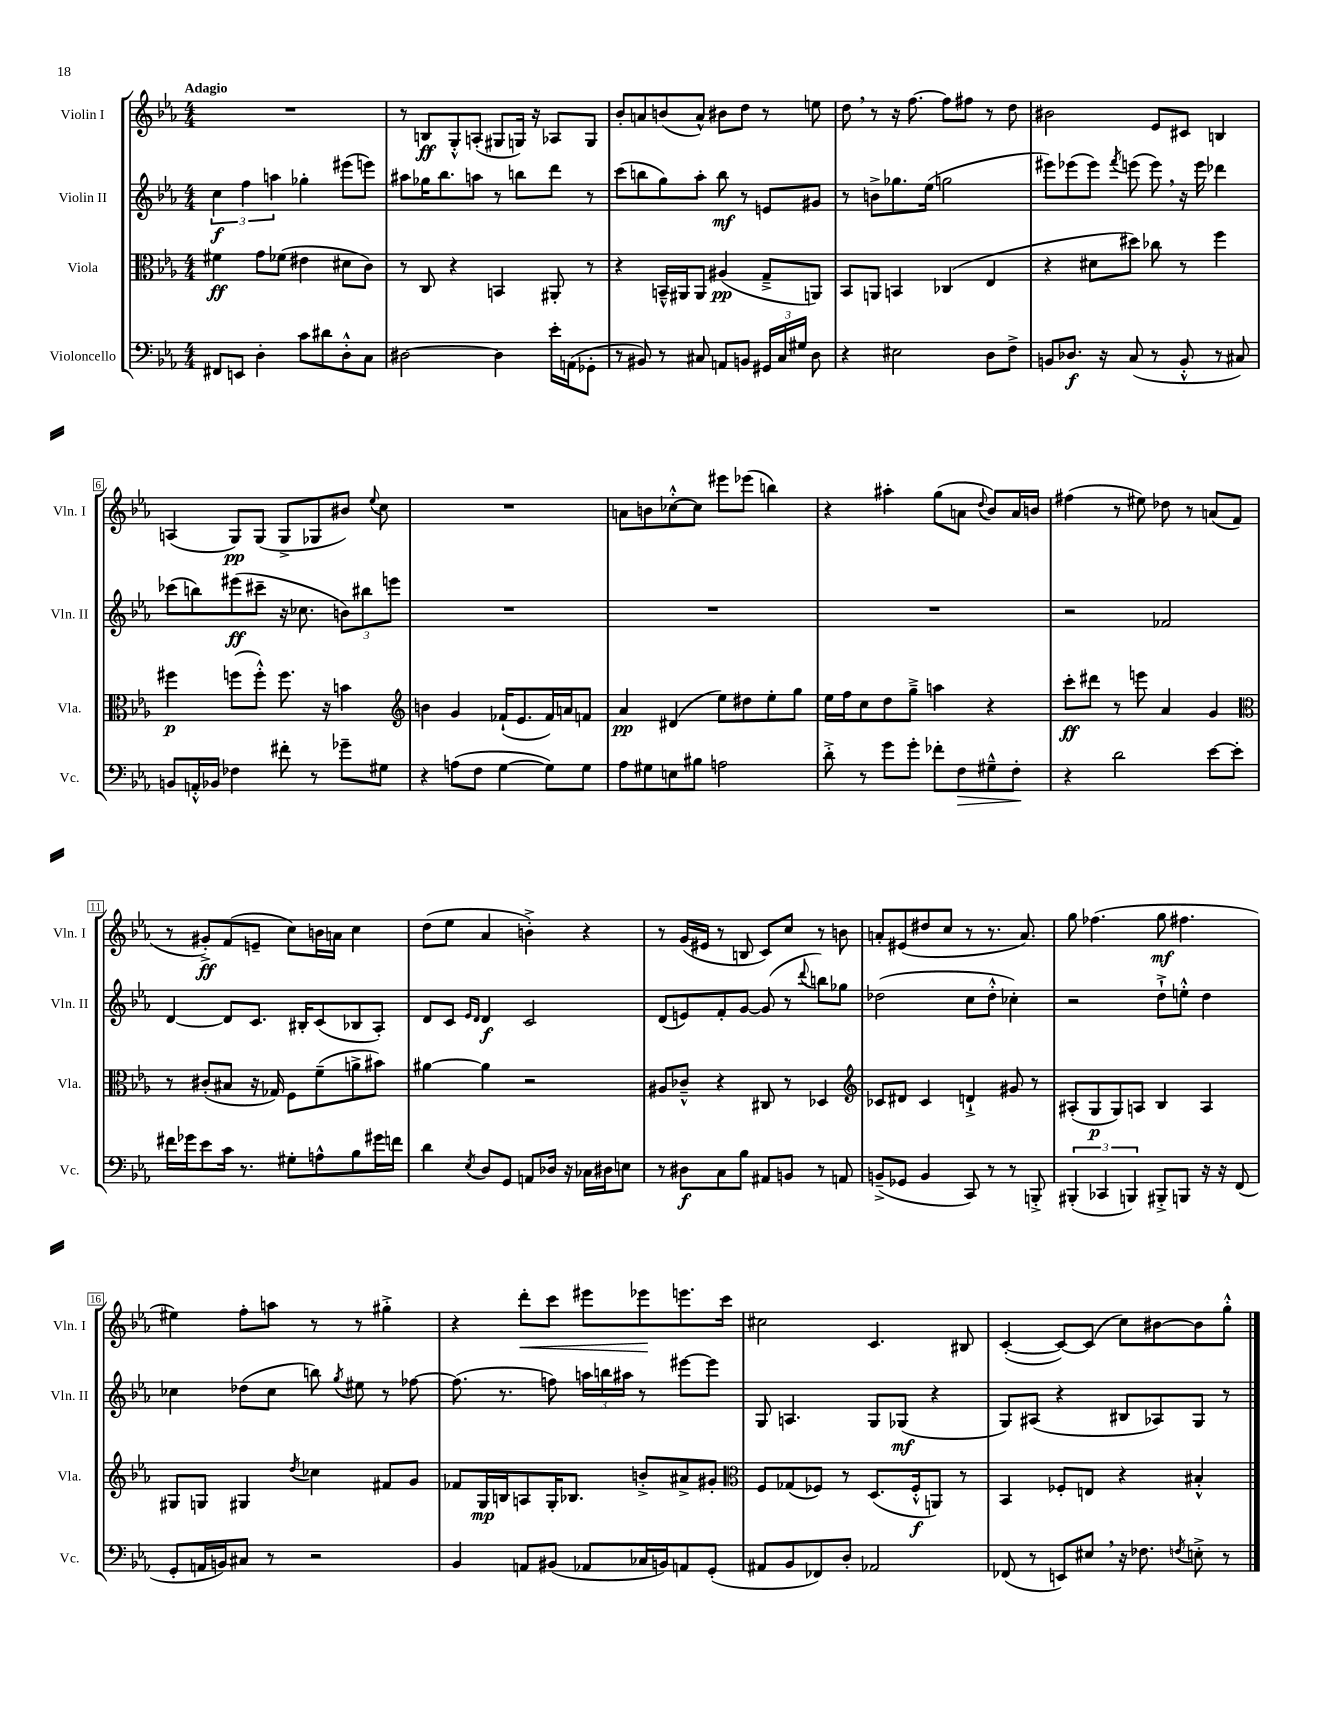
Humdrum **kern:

**kern	**dynam	**kern	**dynam	**kern	**dynam	**kern	**dynam
*part4	*part4	*part3	*part3	*part2	*part2	*part1	*part1
*staff4	*staff4	*staff3	*staff3	*staff2	*staff2	*staff1	*staff1
*I"Violoncello	*	*I"Viola	*	*I"Violin II	*	*I"Violin I	*
*I'Vc.	*	*I'Vla.	*	*I'Vln. II	*	*I'Vln. I	*
*clefF4	*	*clefC3	*	*clefG2	*	*clefG2	*
*k[b-e-a-]	*	*k[b-e-a-]	*	*k[b-e-a-]	*	*k[b-e-a-]	*
*M4/4	*	*M4/4	*	*M4/4	*	*M4/4	*
=1	=1	=1	=1	=1	=1	=1	=1
!	!	!	!	!	!	!LO:TX:a:B:t=Adagio	!
8FF#X/L	.	4f#X\	ff	6cc\	f	1r	.
8EEn/J	.	.	.	.	.	.	.
.	.	.	.	6ff\	.	.	.
4D'\	.	8g\L	.	.	.	.	.
.	.	.	.	6aan\	.	.	.
.	.	(8f-X\J	.	.	.	.	.
8c\L	.	4e#X\	.	4gg-X'\	.	.	.
8d#X\	.	.	.	.	.	.	.
8D'^^\	.	8d#X\L	.	(8eee#X\L	.	.	.
8C\J	.	8c\J)	.	8eeen\J)	.	.	.
=2	=2	=2	=2	=2	=2	=2	=2
[2D#X\	.	8r	.	8aa#X\L	.	8r	.
.	.	8C/	.	16gg-X\K	.	8Bn/L	ff
.	.	.	.	8.bb-\	.	.	.
.	.	4r	.	.	.	8G'^^/	.
.	.	.	.	8aan\J	.	(8An'/J	.
4D#\]	.	4BBn/	.	8r	.	8G#X/L	.
.	.	.	.	8bbn\L	.	16Gn/Jk)	.
.	.	.	.	.	.	16r	.
16e-'\LL	.	8AA#X'/	.	8ddd\J	.	8A-X/L	.
(16AAn\J	.	.	.	.	.	.	.
8GG-X'\J	.	8r	.	8r	.	8G/J	.
=3	=3	=3	=3	=3	=3	=3	=3
8r	.	4r	.	(8ccc\L	.	8b-'/L	.
8BB#X/)	.	.	.	8bbn\	.	8an/	.
8r	.	16BBn~^^/LL	.	8gg\)	.	(8bn/	.
.	.	16AA#X/J	.	.	.	.	.
8C#X/	.	8AA#/J	.	8aa-'\J	.	8a^^/J)	.
8AAn/L	.	(4A#X/	pp	8bb\	mf	8b#X\L	.
8BBn/J	.	.	.	8r	.	8dd\J	.
24GG#X/LL	.	8G~^/L	.	8en/L	.	8r	.
24C#/	.	.	.	.	.	.	.
24G#X/JJ	.	.	.	.	.	.	.
8D\	.	8AAn/J)	.	8g#X/J	.	8een\	.
=4	=4	=4	=4	=4	=4	=4	=4
4r	.	8BB-/L	.	8r	.	8dd,\	.
.	.	8AAn/J	.	8bn^\L	.	8r	.
2E#X\	.	4BBn/	.	8.gg-X\	.	16r	.
.	.	.	.	.	.	[8.ff\	.
.	.	.	.	(16ee-\Jk	.	.	.
.	.	(4C-X/	.	2ggn\	.	8ff\L]	.
.	.	.	.	.	.	8ff#X\J	.
8D\L	.	4E-/	.	.	.	8r	.
8F^\J	.	.	.	.	.	8dd\	.
=5	=5	=5	=5	=5	=5	=5	=5
8BBn/L	.	4r	.	8eee#X\L)	.	2b#X\	.
8.D-X/J	f	.	.	(8eee-X\	.	.	.
.	.	8d#X\L	.	8eee-\J)	.	.	.
16r	.	.	.	.	.	.	.
.	.	.	.	8qfff/	.	.	.
(8C/	.	8dd#X\J)	.	(8eeen\	.	.	.
8r	.	8cc-X\	.	8eee,\)	.	8e-/L	.
8BB'^^/	.	8r	.	16r	.	8c#X/J	.
.	.	.	.	16eee\	.	.	.
8r	.	4ff\	.	4ddd-X\	.	4Bn/	.
8C#X/)	.	.	.	.	.	.	.
!!LO:LB:g=z
=6	=6	=6	=6	=6	=6	=6	=6
8BBn/L	.	4ff#X\	p	(8ccc-X\L	.	(4An/	.
16AAn'^^/L	.	.	.	8bbn\)	.	.	.
16BB-X/JJ	.	.	.	.	.	.	.
4F-X\	.	(8ffn\L	.	(8eee#X\	ff	8G/L)	pp
.	.	8ff'^^\J)	.	8ccc#X~\J	.	(8G/J	.
8f#X'\	.	8.ff\	.	16r	.	8G^/L	.
.	.	.	.	8.cc-X\	.	.	.
8r	.	.	.	.	.	8G-X/	.
.	.	16r	.	.	.	.	.
8g-X~\L	.	4bn\	.	12bn\L)	.	8b#X/J)	.
.	.	.	.	12bb#X\	.	.	.
.	.	.	.	.	.	8qqee-/	.
8G#X\J	.	.	.	.	.	8cc\	.
.	.	.	.	12eeen\J	.	.	.
=7	=7	=7	=7	=7	=7	=7	=7
*	*	*clefG2	*	*	*	*	*
4r	.	4bn\	.	1r	.	1r	.
(8An\L	.	4g/	.	.	.	.	.
8F\J	.	.	.	.	.	.	.
[4G\	.	(16f-X`/KL	.	.	.	.	.
.	.	8.e-/	.	.	.	.	.
8G\L])	.	16f-/L)	.	.	.	.	.
.	.	16an/J	.	.	.	.	.
8G\J	.	8fn/J	.	.	.	.	.
=8	=8	=8	=8	=8	=8	=8	=8
8A-\L	.	4a-/	pp	1r	.	8an\L	.
8G#X\	.	.	.	.	.	8bn\	.
8En\	.	(4d#X/	.	.	.	[8cc-X'^^\	.
8B#X\J	.	.	.	.	.	8cc-\J]	.
2An\	.	8ee-\L)	.	.	.	8eee#X\L	.
.	.	8dd#X\	.	.	.	(8eee-X\J	.
.	.	8ee-'\	.	.	.	4bbn\)	.
.	.	8gg\J	.	.	.	.	.
=9	=9	=9	=9	=9	=9	=9	=9
8d'^\	.	16ee-\LL	.	1r	.	4r	.
.	.	16ff\J	.	.	.	.	.
8r	.	8cc\	.	.	.	.	.
8g\L	.	8dd\	.	.	.	4aa#X'\	.
8g'\J	.	8gg~^\J	.	.	.	.	.
8f-X'\L	.	4aan\	.	.	.	(8gg\L	.
!	!LO:HP:b	!	!	!	!	!	!
8F\	>	.	.	.	.	8an\J	.
.	.	.	.	.	.	8qqdd/	.
8G#X~^^\	.	4r	.	.	.	8b-/L)	.
8F'\J	.	.	.	.	.	16a/L	.
.	.	.	.	.	.	16bn/JJ	.
.	]	.	.	.	.	.	.
=10	=10	=10	=10	=10	=10	=10	=10
4r	.	8ccc'\L	ff	2r	.	(4ff#X\	.
.	.	8ddd#X\J	.	.	.	.	.
2d\	.	8r	.	.	.	8r	.
.	.	8eeen\	.	.	.	8ee#X\)	.
.	.	4a-/	.	2f-X/	.	8dd-X\	.
.	.	.	.	.	.	8r	.
[8e-\L	.	4g/	.	.	.	(8an/L	.
8e-'\J]	.	.	.	.	.	8f/J	.
!!LO:LB:g=z
=11	=11	=11	=11	=11	=11	=11	=11
*	*	*clefC3	*	*	*	*	*
16f#X\LL	.	8r	.	[4d/	.	8r	.
16g-X\J	.	.	.	.	.	.	.
8e-\	.	(8c#X'/L	.	.	.	8g#X'^/L)	ff
16c\Jk	.	8B#X/J	.	8d/L]	.	(8f/	.
8.r	.	.	.	.	.	.	.
.	.	16r	.	8.c/J	.	8en~/J	.
.	.	16G-X/)	.	.	.	.	.
8G#X'\L	.	8F\L	.	.	.	8cc\L)	.
.	.	.	.	16B#X'/KL	.	.	.
8An^^\	.	(8f~\	.	(8c/	.	16bn\L	.
.	.	.	.	.	.	16an\JJ	.
8B-\	.	8an^\	.	8B-X/	.	4cc\	.
16g#X\L	.	8b#X\J)	.	8A-'/J)	.	.	.
16fn\JJ	.	.	.	.	.	.	.
=12	=12	=12	=12	=12	=12	=12	=12
4d\	.	[4a#X\	.	8d/L	.	(8dd\L	.
.	.	.	.	8c/J	.	8ee-\J	.
.	.	.	.	16qqe-/LL	.	.	.
8qE-/	.	.	.	16qqd/JJ	.	.	.
8D/L	.	4a#\]	.	4d/	f	4a-/	.
8GG/J	.	.	.	.	.	.	.
8AAn/L	.	2r	.	2c/	.	4bn'^\)	.
16D-X/Jk	.	.	.	.	.	.	.
16r	.	.	.	.	.	.	.
16C-X\LL	.	.	.	.	.	4r	.
16D#X\J	.	.	.	.	.	.	.
8En\J	.	.	.	.	.	.	.
=13	=13	=13	=13	=13	=13	=13	=13
8r	.	8A#X/L	.	(8d/L	.	8r	.
8D#X\L	f	8c-X~^^/J	.	8en/)	.	(16g/LL	.
.	.	.	.	.	.	16e#X/JJ	.
8C\	.	4r	.	8f'/	.	8r	.
8B-\J	.	.	.	[8g/J	.	8Bn/	.
8AA#X/L	.	8C#X/	.	(8g/]	.	8c/L)	.
8BBn/J	.	8r	.	8r	.	8cc/J	.
.	.	.	.	8qqddd/	.	.	.
8r	.	4D-X/	.	8bbn\L)	.	8r	.
8AAn/	.	.	.	8gg-X\J	.	8bn\	.
=14	=14	=14	=14	=14	=14	=14	=14
*	*	*clefG2	*	*	*	*	*
(8BBn~^/L	.	8c-X/L	.	(2dd-X\	.	8an'/L	.
8GG-X/J	.	8d#X/J	.	.	.	(8e#X/	.
4BB/	.	4c-/	.	.	.	8dd#X/	.
.	.	.	.	.	.	8cc/J	.
8CC/)	.	4dn`^/	.	8cc\L	.	8r	.
8r	.	.	.	8dd-'^^\J	.	8.r	.
8r	.	8g#X/	.	4cc-X'\)	.	.	.
.	.	.	.	.	.	8.a/)	.
8BBBn'^/	.	8r	.	.	.	.	.
=15	=15	=15	=15	=15	=15	=15	=15
(6BBB#X'/	.	(8A#X'/L	.	2r	.	8gg\	.
.	.	8G/	p	.	.	(4.ff-X\	.
6CC-X/	.	.	.	.	.	.	.
.	.	8G/)	.	.	.	.	.
6BBBn/)	.	.	.	.	.	.	.
.	.	8An/J	.	.	.	.	.
8BBB#X'^/L	.	4B-/	.	8dd`^\L	.	8gg\	mf
8BBBn/J	.	.	.	8een'^^\J	.	4.ff#X\	.
16r	.	4A/	.	4dd\	.	.	.
16r	.	.	.	.	.	.	.
(8FF/	.	.	.	.	.	.	.
!!LO:LB:g=z
=16	=16	=16	=16	=16	=16	=16	=16
8GG'/L	.	8G#X/L	.	4cc-X\	.	4ee#X\)	.
16AAn/L	.	8Gn/J	.	.	.	.	.
16BBn/J)	.	.	.	.	.	.	.
8C#X/J	.	4G#X/	.	(8dd-X\L	.	8ff'\L	.
8r	.	.	.	8cc-\J	.	8aan\J	.
.	.	8qdd/	.	.	.	.	.
2r	.	4cc-X\	.	8bbn\)	.	8r	.
.	.	.	.	8qgg/	.	.	.
.	.	.	.	8ee#X\	.	8r	.
.	.	8f#X/L	.	8r	.	4gg#X'^\	.
.	.	8g/J	.	[8ff-X\	.	.	.
=17	=17	=17	=17	=17	=17	=17	=17
4BB-/	.	8f-X/L	.	(8.ff-\]	.	4r	.
.	.	16G/L	mp	.	.	.	.
.	.	16Bn/J	.	8.r	.	.	.
!	!	!	!	!	!	!	!LO:HP:b
8AAn/L	.	8An/	.	.	.	8ddd'\L	<
(8BB#X/J	.	16G'/K	.	8ffn\)	.	8ccc\J	.
.	.	8.B-X/J	.	.	.	.	.
8AA-X/L	.	.	.	24aan\LL	.	8eee#X\L	.
.	.	.	.	24bbn\	.	.	.
.	.	.	.	24aa#X\JJ	.	.	.
16C-X/L	.	8bn'^/L	.	8r	.	8eee-X\	.
16BBn/J)	.	.	.	.	.	.	.
8AAn/	.	8a#X^/	.	[8eee#X\L	.	8.eeen\	[
(8GG'/J	.	8g#X'/J	.	8eee#\J]	.	.	.
.	.	.	.	.	.	16ccc\Jk	.
=18	=18	=18	=18	=18	=18	=18	=18
*	*	*clefC3	*	*	*	*	*
8AA#X/L	.	8F/L	.	8G/	.	2cc#X\	.
8BB-/	.	(8G-X/	.	4.An/	.	.	.
8FF-X/)	.	8F-X/J)	.	.	.	.	.
8D'/J	.	8r	.	.	.	.	.
2AA-X/	.	(8.D/L	.	8G/L	.	4.c/	.
.	.	.	.	(8G-X/J	mf	.	.
.	.	16F-'^^/k	f	.	.	.	.
.	.	8AAn/J)	.	4r	.	.	.
.	.	8r	.	.	.	8B#X/	.
=19	=19	=19	=19	=19	=19	=19	=19
(8FF-X/	.	4BB-/	.	8G/L)	.	([4c'/	.
8r	.	.	.	(8A#X/J	.	.	.
8EEn/L)	.	8F-X'/L	.	4r	.	8c/L_)	.
8E#X,/J	.	8En/J	.	.	.	(8c/J]	.
16r	.	4r	.	8B#X/L	.	8cc\L)	.
8.F-X\	.	.	.	.	.	.	.
.	.	.	.	8A-X/)	.	[8b#X\	.
8qFn/	.	.	.	.	.	.	.
8En'^\	.	4B#X'^^/	.	8G/J	.	8b#\]	.
8r	.	.	.	8r	.	8gg'^^\J	.
==	==	==	==	==	==	==	==
*-	*-	*-	*-	*-	*-	*-	*-
